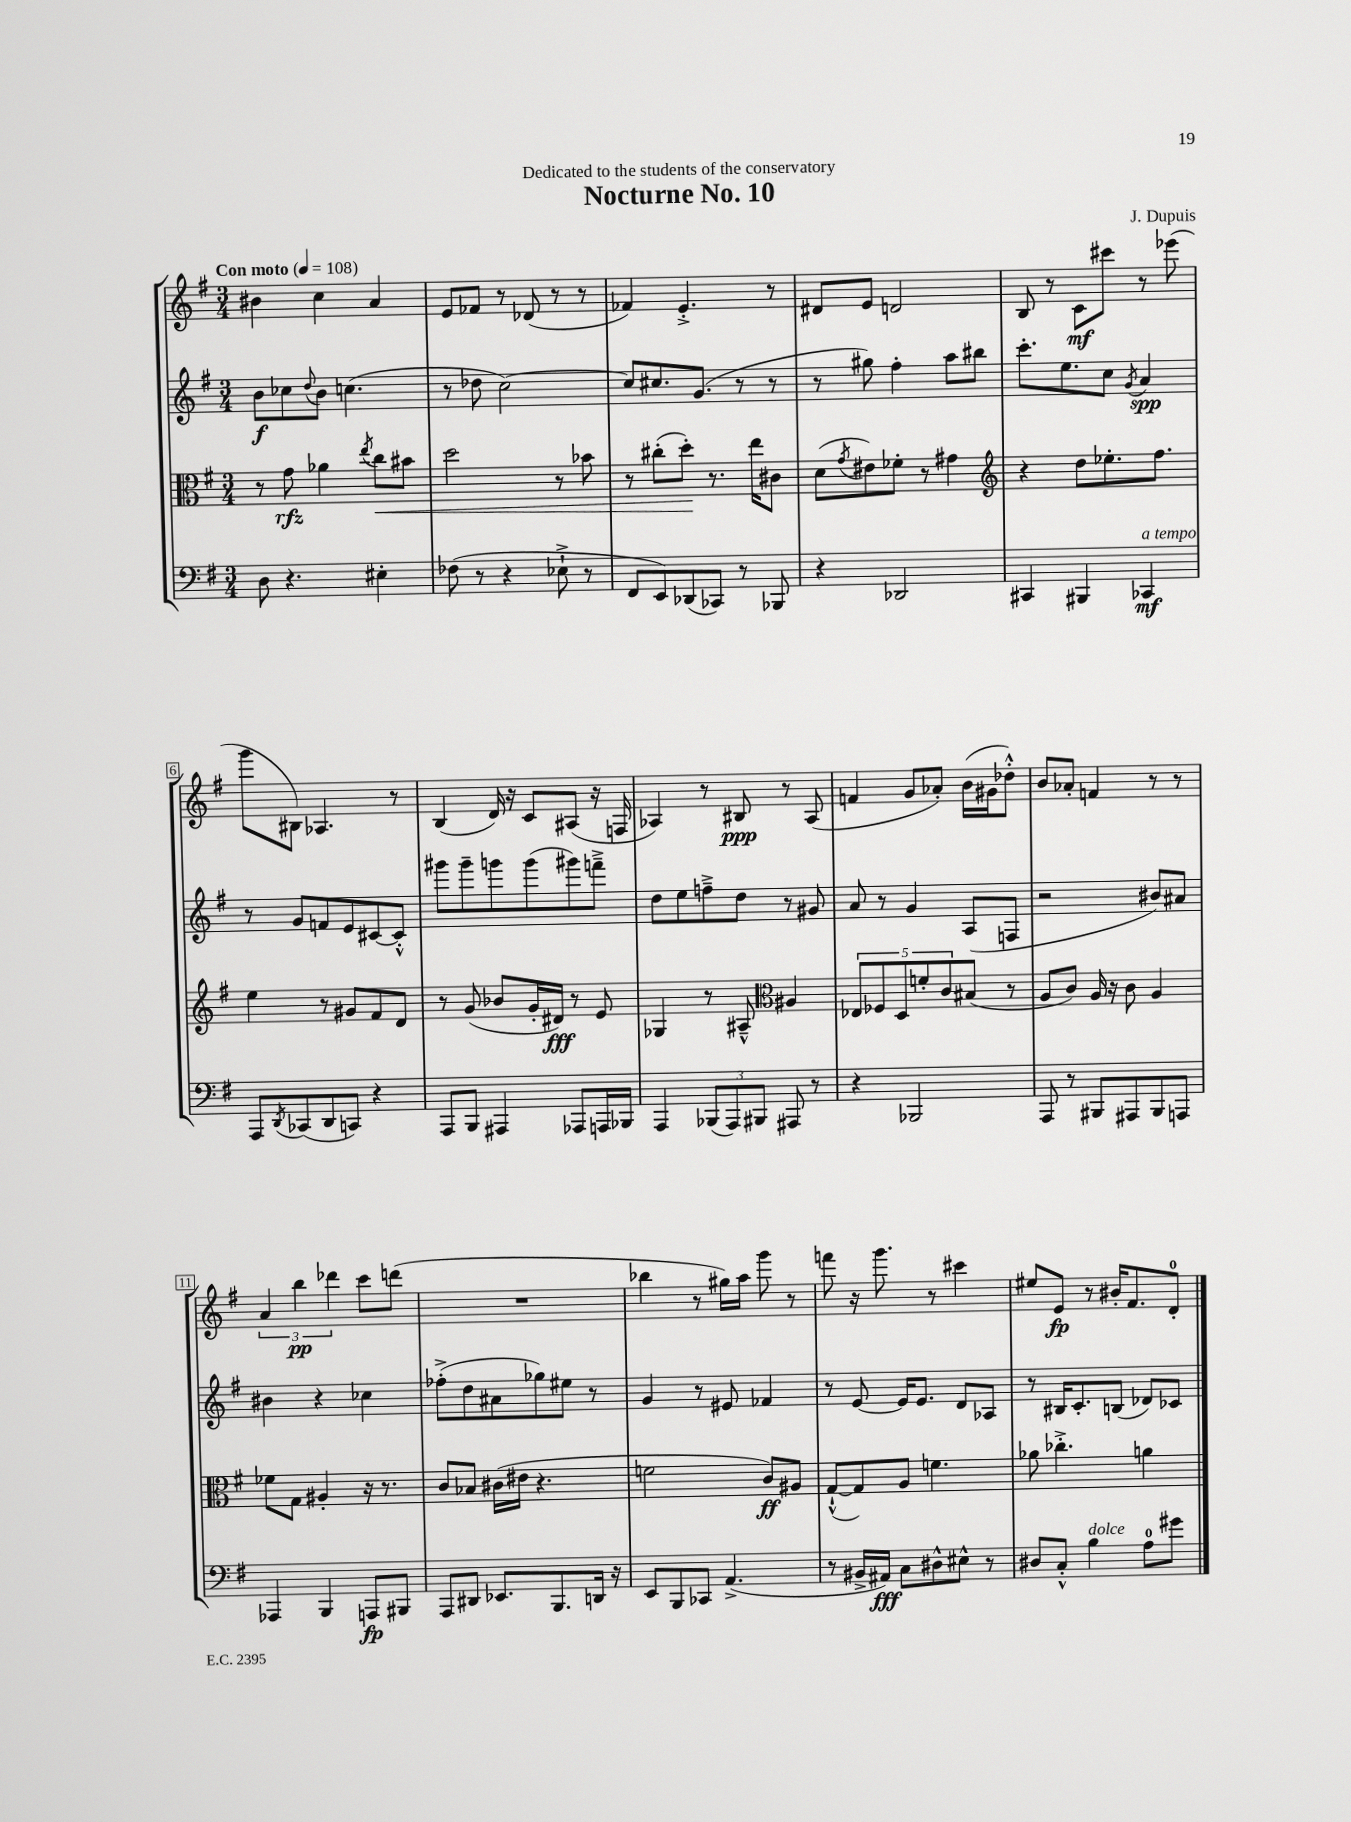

**kern	**dynam	**kern	**dynam	**kern	**dynam	**kern	**dynam
*part4	*part4	*part3	*part3	*part2	*part2	*part1	*part1
*staff4	*staff4	*staff3	*staff3	*staff2	*staff2	*staff1	*staff1
*clefF4	*	*clefC3	*	*clefG2	*	*clefG2	*
*k[f#]	*	*k[f#]	*	*k[f#]	*	*k[f#]	*
*M3/4	*	*M3/4	*	*M3/4	*	*M3/4	*
*MM108	*	*MM108	*	*MM108	*	*MM108	*
=1	=1	=1	=1	=1	=1	=1	=1
!	!	!	!	!	!	!LO:TX:a:B:t=Con moto	!
8D\	.	8r	.	8b\L	f	4b#X\	.
4.r	.	8g\	rfz	8cc-X\	.	.	.
.	.	.	.	8qqdd/	.	.	.
.	.	4a-X\	.	8b\J	.	4cc\	.
.	.	.	.	(4.ccn\	.	.	.
.	.	8qee/	.	.	.	.	.
!	!	!	!LO:HP:b	!	!	!	!
4E#X'\	.	8cc\L	<	.	.	4a/	.
.	.	8b#X\J	.	.	.	.	.
=2	=2	=2	=2	=2	=2	=2	=2
(8F-X\	.	2dd\	.	8r	.	8e/L	.
8r	.	.	.	8dd-X\	.	8f-X/J	.
4r	.	.	.	[2cc\)	.	8r	.
.	.	.	.	.	.	(8d-X/	.
8E-X`^\	.	8r	.	.	.	8r	.
8r	.	8b-X\	.	.	.	8r	.
=3	=3	=3	=3	=3	=3	=3	=3
8FF#/L	.	8r	.	8cc/L]	.	4f-X/)	.
8EE/)	.	(8cc#X'\L	.	8.cc#X/	.	.	.
(8DD-X/	.	8dd'\J)	.	.	.	4.e'^/	.
.	.	.	.	(8.g/J	.	.	.
8CC-X/J)	.	8.r	[	.	.	.	.
8r	.	.	.	8r	.	.	.
.	.	16ee\KL	.	.	.	.	.
8BBB-X/	.	8c#X\J	.	8r	.	8r	.
=4	=4	=4	=4	=4	=4	=4	=4
4r	.	(8d\L	.	8r	.	8d#X/L	.
.	.	8qg/	.	.	.	.	.
.	.	8e#X\)	.	8gg#X\)	.	8e/J	.
2DD-X/	.	8f-X'\J	.	4ff#'\	.	2dn/	.
.	.	8r	.	.	.	.	.
.	.	4g#X\	.	8aa\L	.	.	.
.	.	.	.	8bb#X\J	.	.	.
=5	=5	=5	=5	=5	=5	=5	=5
*	*	*clefG2	*	*	*	*	*
4CC#X/	.	4r	.	8.ccc'\L	.	8B/	.
.	.	.	.	.	.	8r	.
.	.	.	.	8.ee\	.	.	.
4BBB#X/	.	8dd\L	.	.	.	8c\L	mf
.	.	8.ee-X'\	.	8cc\J	.	8ccc#X\J	.
.	.	.	.	8qg/	.	.	.
!LO:TX:a:i:t=a tempo	!	!	!	!	!	!	!
4CC-X/	mf	.	.	4a/	spp	8r	.
.	.	8.ff#\J	.	.	.	.	.
.	.	.	.	.	.	(8eee-X\	.
!!LO:LB:g=z
=6	=6	=6	=6	=6	=6	=6	=6
8AAA/L	.	4ee\	.	8r	.	8ggg\L	.
8qDD/	.	.	.	.	.	.	.
(8CC-X/	.	.	.	8g/L	.	8B#X\J)	.
8DD/	.	8r	.	8fn/	.	4.A-X/	.
8CCn/J)	.	8g#X/L	.	8e/	.	.	.
4r	.	8f#/	.	[8c#X/	.	.	.
.	.	8d/J	.	8c#'^^/J]	.	8r	.
=7	=7	=7	=7	=7	=7	=7	=7
8AAA/L	.	8r	.	8ggg#X\L	.	(4B/	.
8BBB/J	.	(8g/	.	8ggg#~\	.	.	.
4AAA#X/	.	8b-X/L	.	8gggn\	.	16d/)	.
.	.	.	.	.	.	16r	.
.	.	16g'/L	.	(8ggg\	.	8c/L	.
.	.	16d#X/JJ)	fff	.	.	.	.
8AAA-X/L	.	8r	.	8ggg#X\)	.	(8A#X/J	.
16AAAn/L	.	8e/	.	8fffn~^\J	.	16r	.
16BBB-X/JJ	.	.	.	.	.	16Fn/	.
=8	=8	=8	=8	=8	=8	=8	=8
4AAA/	.	4G-X/	.	8dd\L	.	4A-X/)	.
.	.	.	.	8ee\	.	.	.
(12BBB-X/L	.	8r	.	8ffn~^\	.	8r	.
12AAA/)	.	.	.	.	.	.	.
.	.	8A#X~^^/	.	8dd\J	.	8B#X/	ppp
12BBB#X/J	.	.	.	.	.	.	.
*	*	*clefC3	*	*	*	*	*
8AAA#X/	.	4A#X/	.	8r	.	8r	.
8r	.	.	.	8g#X/	.	(8A-/	.
=9	=9	=9	=9	=9	=9	=9	=9
4r	.	10E-X/L	.	8a/	.	4fn/	.
.	.	10F-X/	.	.	.	.	.
.	.	.	.	8r	.	.	.
.	.	10D/	.	.	.	.	.
2BBB-X/	.	.	.	4g/	.	8g/L	.
.	.	10fn'/	.	.	.	.	.
.	.	.	.	.	.	8a-X'/J)	.
.	.	10c/	.	.	.	.	.
.	.	(8B#X/J	.	(8A/L	.	(16b\LL	.
.	.	.	.	.	.	16g#X\J	.
.	.	8r	.	8Fn/J	.	8dd-X'^^\J)	.
=10	=10	=10	=10	=10	=10	=10	=10
8AAA/	.	8A/L	.	2r	.	8b/L	.
8r	.	8c/J)	.	.	.	8a-X'/J	.
8BBB#X/L	.	16A/	.	.	.	4fn/	.
.	.	16r	.	.	.	.	.
8AAA#X/	.	8c\	.	.	.	.	.
8BBB#/	.	4A/	.	8b#X/L)	.	8r	.
8AAAn/J	.	.	.	8a#X/J	.	8r	.
!!LO:LB:g=z
=11	=11	=11	=11	=11	=11	=11	=11
4AAA-X/	.	8f-X\L	.	4b#X\	.	6a/	.
.	.	8G\J	.	.	.	.	.
.	.	.	.	.	.	6bb\	pp
4BBB/	.	4A#X'/	.	4r	.	.	.
.	.	.	.	.	.	6ddd-X\	.
8AAAn/L	fp	16r	.	4cc-X\	.	8ccc\L	.
.	.	8.r	.	.	.	.	.
8BBB#X/J	.	.	.	.	.	(8dddn\J	.
=12	=12	=12	=12	=12	=12	=12	=12
8AAA/L	.	8c/L	.	(8ff-X'^\L	.	2.r	.
8DD#X/J	.	8B-X/J	.	8dd\	.	.	.
8.EE-X/L	.	(16c#X\LL	.	8a#X\	.	.	.
.	.	16e#X\JJ	.	.	.	.	.
.	.	4.r	.	8gg-X\)	.	.	.
8.BBB/	.	.	.	.	.	.	.
.	.	.	.	8ee#X\J	.	.	.
16DDn/Jk	.	.	.	8r	.	.	.
16r	.	.	.	.	.	.	.
=13	=13	=13	=13	=13	=13	=13	=13
8EE/L	.	2fn\	.	4g/	.	4bb-X\	.
8BBB/	.	.	.	.	.	.	.
8CC-X/J	.	.	.	8r	.	8r	.
(4.AA^/	.	.	.	8e#X/	.	16gg#X\LL)	.
.	.	.	.	.	.	16aa\JJ	.
.	.	8c/L)	ff	4f-X/	.	8ggg\	.
.	.	8A#X/J	.	.	.	8r	.
=14	=14	=14	=14	=14	=14	=14	=14
8r	.	([8G`^^/L	.	8r	.	8fffn\	.
16BB#X^/LL	.	8G/])	.	[8e/	.	16r	.
16AA#X/JJ)	fff	.	.	.	.	8.ggg\	.
8C\L	.	8A/J	.	16e/KL]	.	.	.
.	.	.	.	8.e/J	.	.	.
8D#X^^\	.	4.fn\	.	.	.	8r	.
8E#X^^\J	.	.	.	8d/L	.	4ccc#X\	.
8r	.	.	.	8A-X/J	.	.	.
=15	=15	=15	=15	=15	=15	=15	=15
8D#X/L	.	8a-X\	.	8r	.	8ee#X/L	.
8C'^^/J	.	4.cc-X'^\	.	16B#X/KL	.	8e/J	fp
.	.	.	.	8.c'/	.	.	.
!LO:TX:a:i:t=dolce	!	!	!	!	!	!	!
4B\	.	.	.	.	.	8r	.
.	.	.	.	(8Bn/J	.	16b#X'/KL	.
.	.	.	.	.	.	8.f#/	.
8A\L	.	4an\	.	8d-X/L)	.	.	.
8g#X\J	.	.	.	8c-X/J	.	8d'/J	.
==	==	==	==	==	==	==	==
*-	*-	*-	*-	*-	*-	*-	*-
